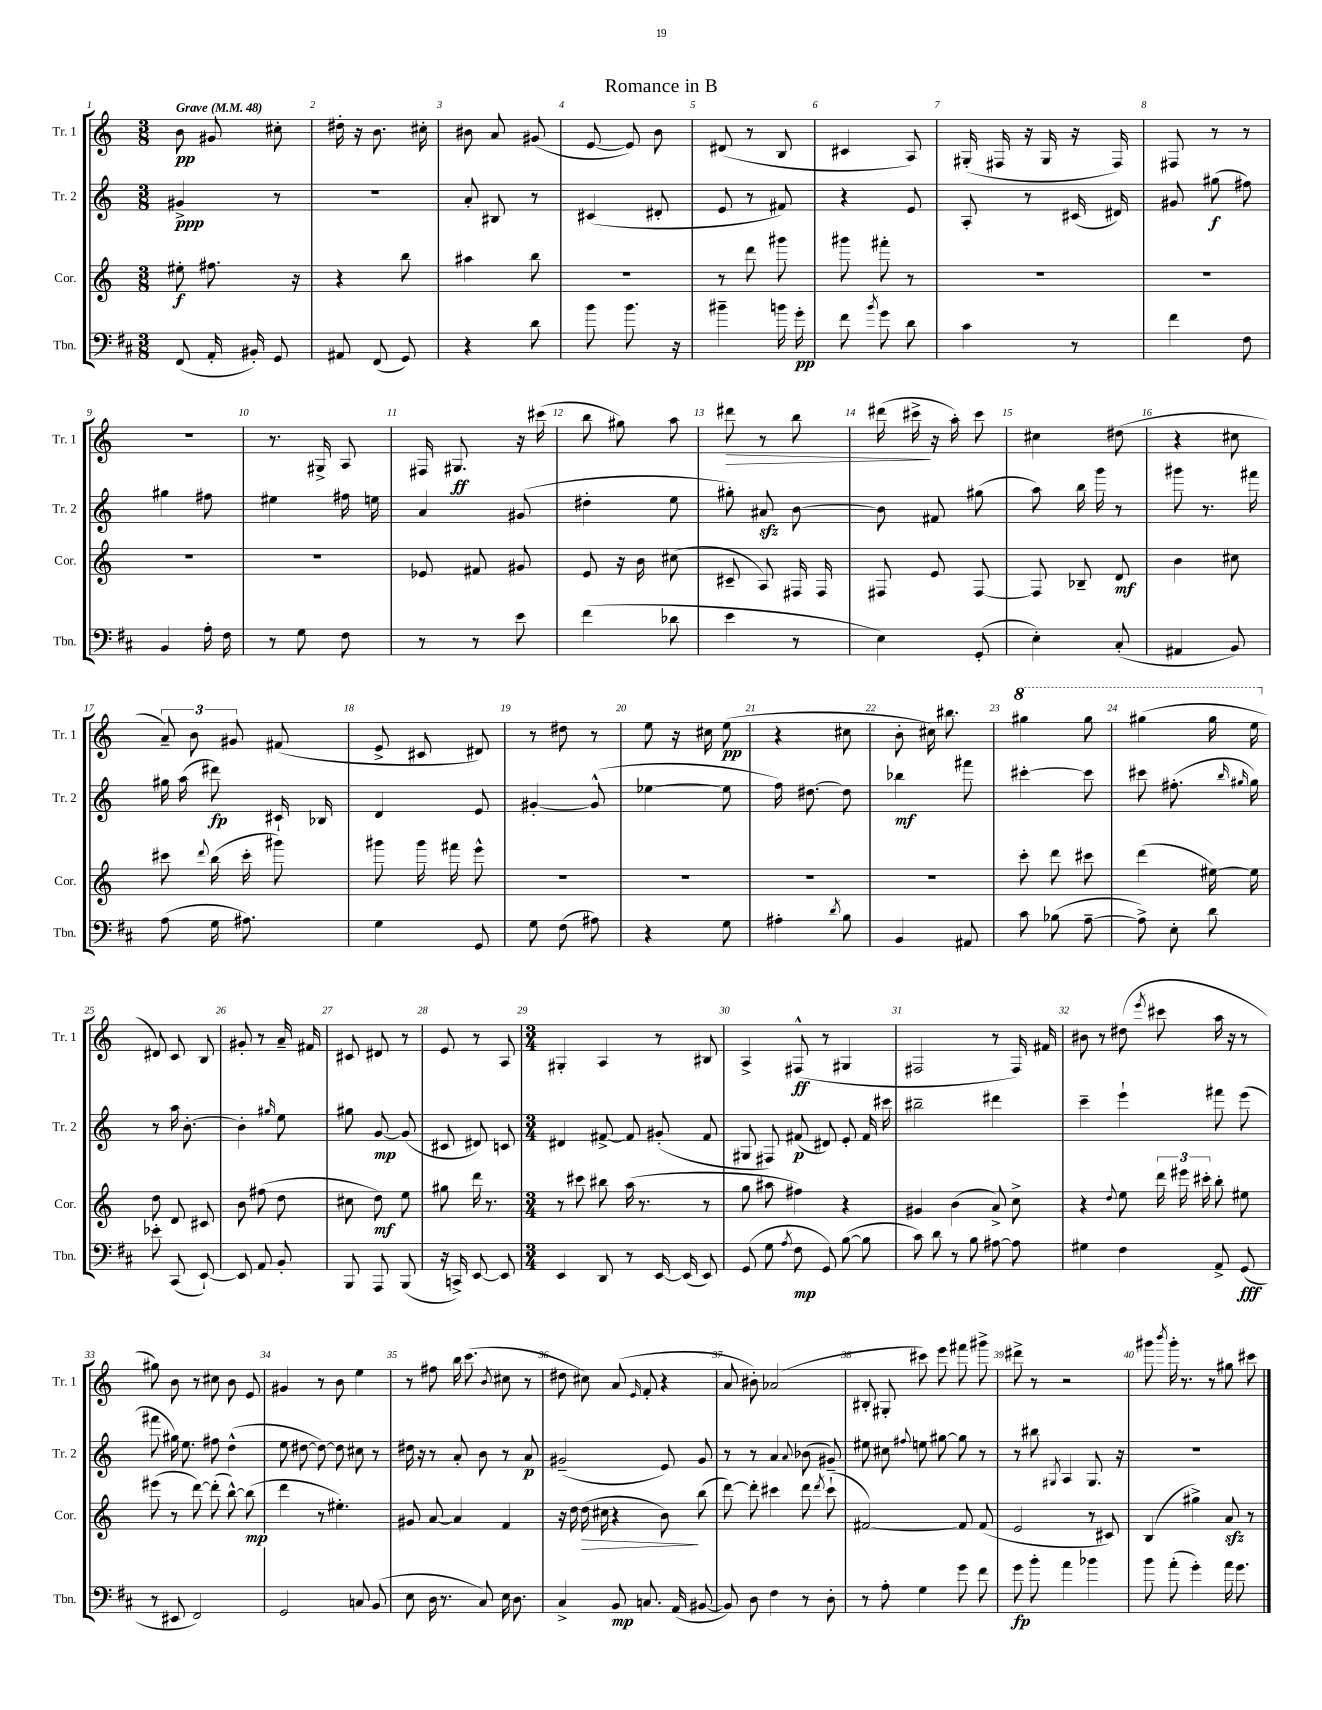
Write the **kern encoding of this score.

**kern	**kern	**kern	**kern
*staff4	*staff3	*staff2	*staff1
*clefF4	*clefG2	*clefG2	*clefG2
*k[f#c#]	*k[]	*k[]	*k[]
*M3/8	*M3/8	*M3/8	*M3/8
*MM48	*MM48	*MM48	*MM48
(8FF#	8ee#'	4g#^	8b
16AA'	8.ff#	.	8g#
16BB#')	.	.	.
8GG	.	8r	8cc#'
.	16r	.	.
=	=	=	=
8AA#	4r	4.r	16dd#'
.	.	.	16r
(8FF#	.	.	8.b
8GG)	8bb	.	.
.	.	.	16cc#'
=	=	=	=
4r	4aa#	8a'	8b#
.	.	8B#	8a
8d	8bb	8r	(8g#
=	=	=	=
8b	4.r	(4c#	[8e
8.b	.	.	8e])
.	.	8d#'	8b
16r	.	.	.
=	=	=	=
4b#~	8r	8e	(8d#
.	8ddd	8r	8r
16b	8ggg#	8f#)	8B
16g'	.	.	.
=	=	=	=
8f#	8ggg#	4r	4c#
8qb	.	.	.
8g	8fff#'	.	.
8d	8r	8e	8A)
=	=	=	=
4c#	4.r	8A'	(16G#'
.	.	.	16F#
.	.	8r	16r
.	.	.	16G#
8r	.	(16c#	16r
.	.	16d#)	16F#)
=	=	=	=
4f#	4.r	8g#	8F#
.	.	(8gg#	8r
8F#	.	8ff#)	8r
=	=	=	=
4BB	4.r	4gg#	4.r
16A'	.	8ff#	.
16F#	.	.	.
=	=	=	=
8r	4.r	4ee#	8.r
8G	.	.	.
.	.	.	16G#^
8F#	.	16ff#	8A
.	.	16ee	.
=	=	=	=
8r	8e-	4a	16F#
.	.	.	8.G#
8r	8f#	.	.
8e	8g#	(8g#	16r
.	.	.	(16ccc#
=	=	=	=
(4f#	8e	4dd#'	8bb
.	16r	.	8gg#)
.	16b	.	.
8d-	(8cc#	8ee	8aa
=	=	=	=
4e	8c#~	8gg#')	8ddd#
.	8A)	8a#	8r
8r	16F#	[8b	8bb
.	16F#	.	.
=	=	=	=
4E)	8F#	8b]	(16ddd#
.	.	.	16ccc#^
.	8e	8f#	16r
.	.	.	16aa')
(8GG'	[8F#	(8gg#	8ccc#
=	=	=	=
4E')	8F#]	8aa)	4cc#
.	8B-~	16bb	.
.	.	16ggg	.
(8C#'	8d	8r	(8dd#
=	=	=	=
4AA#	4b	8ggg#	4r
.	.	8.r	.
8BB)	8cc#	.	8cc#
.	.	16fff#	.
=	=	=	=
(8A	8ccc#	16gg#	12a~)
.	.	(16aa	.
.	.	.	12b
.	8qqddd	.	.
16G	(16bb	8ddd#)	.
.	.	.	12g#
8.A#)	16ccc#'	.	.
.	8ggg#)	16c#`	(8f#
.	.	16B-	.
=	=	=	=
4G	8ggg#	4d	8e^
.	16ggg#	.	8c#
.	16fff#	.	.
8GG	8eee^^	8e	8d#)
=	=	=	=
8G	4.r	[4g#'	8r
(8F#	.	.	8dd#
8A#)	.	(8g#^^]	8r
=	=	=	=
4r	4.r	[4ee-	8ee
.	.	.	16r
.	.	.	16cc#
8G	.	8ee-]	(8ee
=	=	=	=
4A#'	4.r	16ff)	4r
.	.	[8.dd#	.
8qd	.	.	.
8B	.	8dd#]	8cc#
=	=	=	=
4BB	4.r	4bb-	8b'
.	.	.	16cc#)
.	.	.	8.bb#
8AA#	.	8fff#	.
=	=	=	=
8c#	8ccc'	[4ccc#'	4ggg#
(8B-	8ddd	.	.
[8A~	8ccc#	8ccc#]	8ggg#
=	=	=	=
8A^])	(4ddd	8ccc#	(4ggg#
8E'	.	(8.ff#'	.
8d	[16ee#)	.	16ggg#
.	.	16qqbb	.
.	.	16qqgg#	.
.	16ee#]	16gg#)	16eee
=	=	=	=
8e-'	8dd	8r	8d#)
(8CC#	8d	16aa	8c
.	.	[8.b'	.
[8EE`)	8c#	.	8B
=	=	=	=
8EE]	8b	4b']	8g#'
8AA	(8ff#	.	8r
.	.	16qqgg#	.
8BB'	8dd	8ee	16a~
.	.	.	16f#
=	=	=	=
8BBB	8cc#	8gg#	8c#
8AAA	8dd)	[8g	8d#
(8BBB	8ee	(8g]	8r
=	=	=	=
16r	8gg#	8c#	8e
16CC^)	.	.	.
[8EE	16ddd	8d#)	8r
.	8.r	.	.
8EE]	.	8c	8A
=	=	=	=
*M3/4	*M3/4	*M3/4	*M3/4
4EE	8r	4d#	4G#'
.	8ccc#	.	.
8DD	8bb#	[8f#^	4A
8r	(16aa	8f#]	.
.	8.r	.	.
[16EE	.	(8g#'	8r
(16EE]	.	.	.
8EE)	8r	8f#	8B#
=	=	=	=
(8GG	8gg	8G#	4A^
8G	8aa#	8F#)	.
8qA	.	.	.
8F#	4ff#)	(8f#	(8F#^^
8GG)	.	8d#)	8r
([8B	4r	8e'	4G#
8B]	.	16f#	.
.	.	16ccc#	.
=	=	=	=
8c#)	4g#	2bb#~	2F#
8d	.	.	.
8r	(4b	.	.
8B	.	.	.
[8A#	8a^)	4ddd#	8r
8A#]	8cc^	.	16F#)
.	.	.	16f#
=	=	=	=
4G#	4r	4ccc~	8b#
.	.	.	8r
.	8qqdd	.	.
4F#	8ee	4eee`	(8dd#
.	.	.	8qeee
.	24ddd	.	8ccc#
.	24eee#	.	.
.	24ccc#'	.	.
8AA^	8bb'	8fff#	16aa
.	.	.	16r
(8GG	8ee#	(8eee	8r
=	=	=	=
8r	(8eee#	8fff#	8gg#)
8EE#	8r	16gg#)	8b
.	.	8.ee	.
2FF#)	[8ddd)	.	8r
.	(8ddd']	8ff#	8cc#
.	[8bb^^)	(4dd^^	8b
.	(8bb]	.	8e
=	=	=	=
2GG	4ddd	8ee	4g#
.	.	[8dd#	.
.	8r	8dd#_)	8r
.	4.ee#')	8dd#]	8b
8C	.	8cc#	4ee
(8BB	.	8r	.
=	=	=	=
8E	8g#	16dd#	8r
.	.	16r	.
16D	[8a	8r	8ff#
8.r	.	.	.
.	4a]	8a'	16bb
.	.	.	(8.ccc
8C#)	.	8b	.
.	.	.	8qb
16E	4f	8r	8cc#
8.D	.	.	.
.	.	8a	8r
=	=	=	=
4C#^	16r	(2g#~	8dd#
.	16dd	.	.
.	(16dd	.	8cc#)
.	16cc#	.	.
8BB	4r	.	(8a
.	.	.	16qqe
8.C	.	.	8f'
.	8b)	8e)	4r
(16AA	.	.	.
[8BB#	(8bb	8g#	.
=	=	=	=
8BB#])	[8ddd)	8r	8a
8D	8ddd']	8r	8b#')
4F#	4ccc#	4a	(2a-
.	.	8qqa	.
8r	8ddd	(8b-	.
.	8qddd	.	.
8D'	(8ccc#`	8g#~)	.
=	=	=	=
8r	[2f#)	8ee#	8B#'
8A'	.	8cc#	8G#'
.	.	8qqff#	.
4G	.	8ee	8ccc#)
.	.	[8gg#	8eee
8g	8f#]	8gg#]	8fff#
8f#	(8f#	8r	8ggg#^
=	=	=	=
8g	2e	8r	8ddd#^
8b'	.	8bb#	8r
.	.	8qG#	.
4a	.	4A	2r
4b-	8r	8.G#	.
.	8c#)	.	.
.	.	16r	.
=	=	=	=
8b	(4B	2.r	8ggg#
.	.	.	8qbbb
(8a'	.	.	16ggg#'
.	.	.	8.r
4g')	4gg#^)	.	.
.	.	.	8r
16a	8a	.	8gg#
8.g	.	.	.
.	8r	.	8ccc#
==	==	==	==
*-	*-	*-	*-
